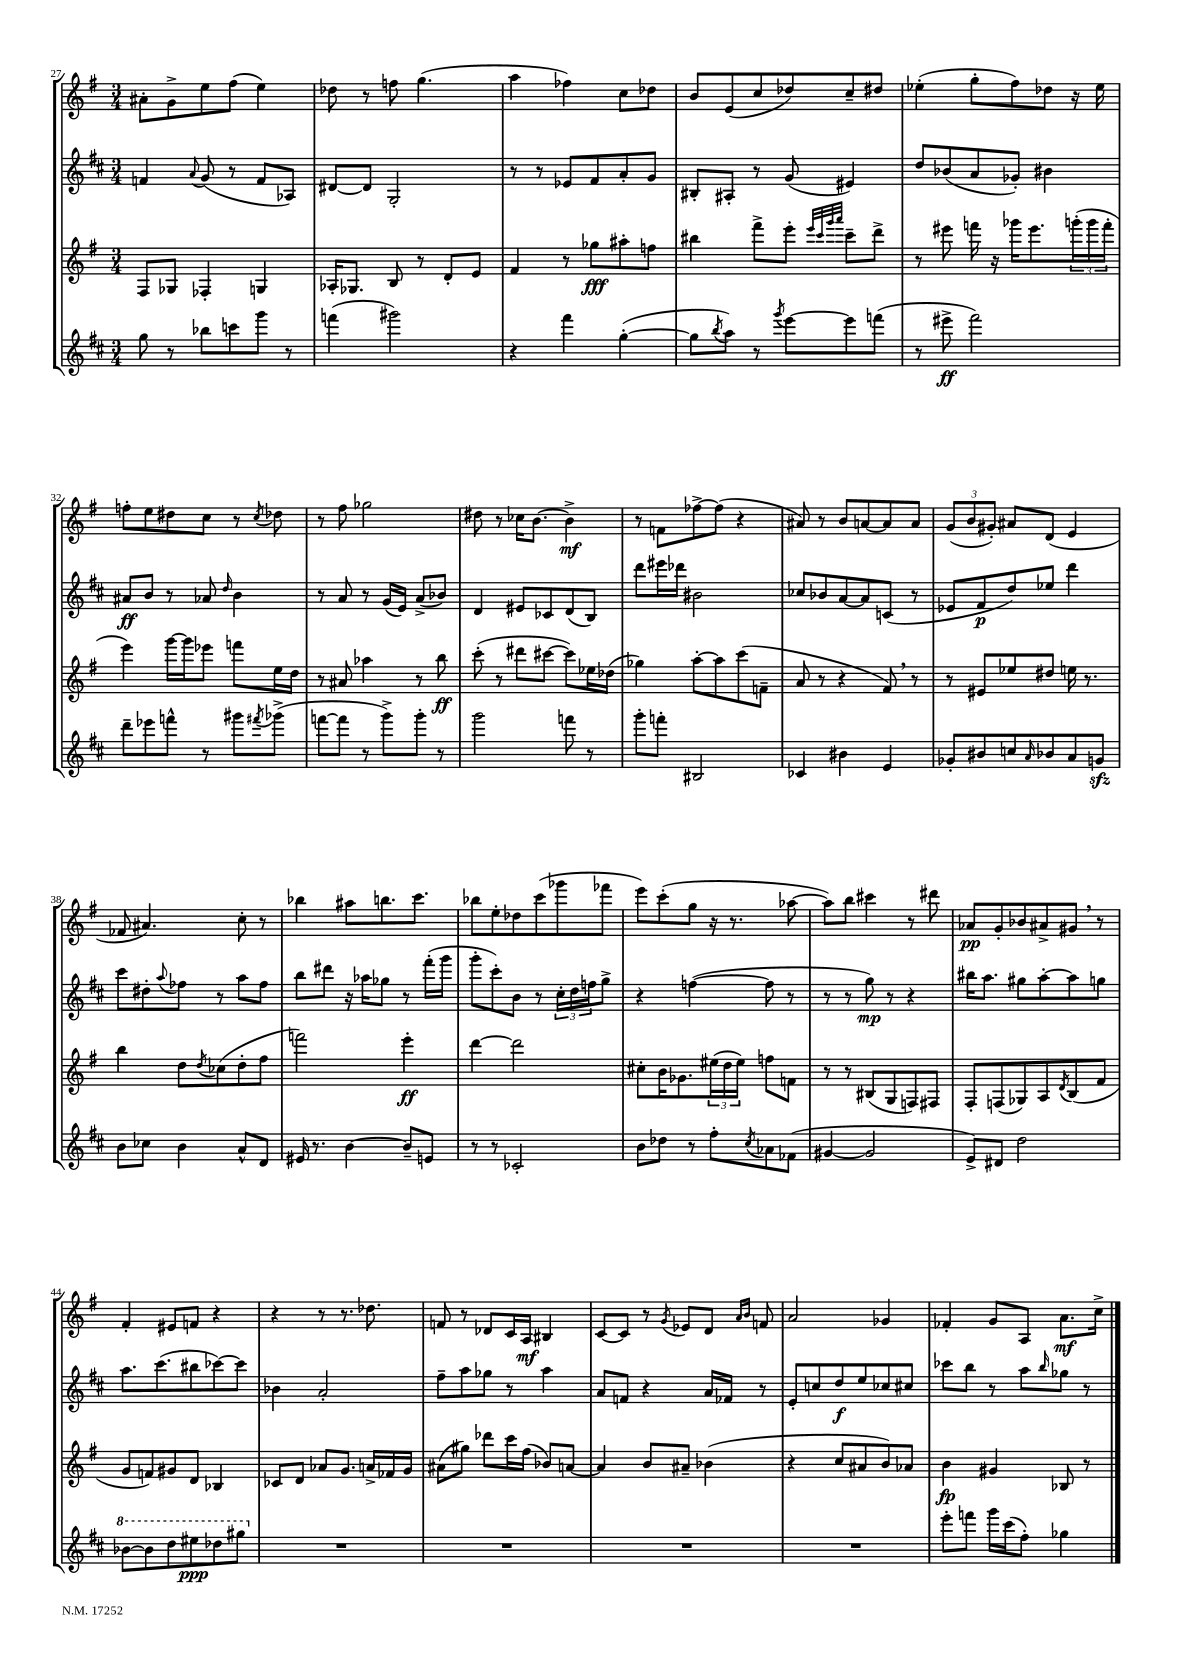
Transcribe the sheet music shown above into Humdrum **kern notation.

**kern	**kern	**kern	**kern
*staff4	*staff3	*staff2	*staff1
*clefG2	*clefG2	*clefG2	*clefG2
*k[f#c#]	*k[f#]	*k[f#c#]	*k[f#]
*M3/4	*M3/4	*M3/4	*M3/4
8gg\	8F#/L	4f/	8a#'\L
8r	8G-/J	.	8g^\
.	.	8qqa/	.
8bb-\L	4F-'/	(8g/	8ee\
8ccc\	.	8r	(8ff#\J
8ggg\J	4G/	8f/L	4ee\)
8r	.	8A-/J)	.
=	=	=	=
(4fff\	16A-'/LK	[8d#/L	8dd-\
.	8.G-/J	.	.
.	.	8d#/]J	8r
2ggg#\)	8B/	2G'/	8ff\
.	8r	.	(4.gg\
.	8d'/L	.	.
.	8e/J	.	.
=	=	=	=
4r	4f#/	8r	4aa\
.	.	8r	.
4fff#\	8r	8e-/L	4ff-\)
.	8gg-\L	8f#/	.
([4gg'\	8aa#'\	8a'/	8cc\L
.	8ff\J	8g/J	8dd-\J
=	=	=	=
8gg\]L	4bb#\	8B#'/L	8b/L
8qbb/	.	.	.
8aa\J)	.	8A#'/J	(8e/
8r	8fff#^\L	8r	8cc/
8qggg/	.	.	.
[8eee\L	8eee'\J	(8g/	8dd-/)
.	32qqeee/LLL	.	.
.	32qqccc/	.	.
.	32qqggg/	.	.
.	32qqaaa/JJJ	.	.
8eee\]	8ccc~\L	4e#/)	8cc~/
(8fff\J	8ddd^\J	.	8dd#/J
=	=	=	=
8r	8r	8dd/L	(4ee-'\
8eee#^\	8eee#\	(8b-/	.
2fff#\)	16fff\	8a/	8gg'\L
.	16r	.	.
.	16ggg-\LK	8g-'/J)	8ff#\)
.	8.eee#\	.	.
.	.	4b#\	8dd-\J
.	(24ggg'\L	.	16r
.	24ggg\	.	.
.	.	.	16ee-\
.	24fff'\JJ	.	.
=	=	=	=
8ddd~\L	4eee\)	8a#/L	8ff'\L
8eee-\	.	8b/J	8ee\
8fff^^\J	[16ggg\LL	8r	8dd#\
.	16ggg\]J	.	.
8r	8eee-\J	8a-/	8cc\J
.	.	16qqdd/	.
8ggg#\L	8fff\L	4b\	8r
8qfff#/	.	.	8qcc/
(8ggg-^\J	16ee\L	.	8dd-\
.	16dd\JJ	.	.
=	=	=	=
[8fff\L	8r	8r	8r
8fff\]J	8a#/	8a/	8ff#\
8r	4aa-\	8r	2gg-\
8ggg^\L)	.	(16g/LL	.
.	.	16e/JJ)	.
8ggg'\J	8r	(8a^/L	.
8r	8bb\	8b-/J)	.
=	=	=	=
2ggg\	(8ccc'\	4d/	8dd#\
.	8r	.	8r
.	8ddd#\L	8e#/L	16cc-\LK
.	.	.	[8.b\J
.	[8ccc#\J	8c-/	.
8fff\	8ccc#\]L)	(8d/	4b^\]
8r	16ee-\L	8B/J)	.
.	(16dd-\JJ	.	.
=	=	=	=
8ggg'\L	4gg-\)	8ddd\L	8r
8fff'\J	.	16eee#\L	8f\L
.	.	16ddd-\JJ	.
2B#/	[8aa'\L	2b#\	[8ff-^\
.	8aa\]	.	(8ff-\]J
.	(8ccc\	.	4r
.	8f~\J	.	.
=	=	=	=
4c-/	8a/	8cc-/L	8a#/)
.	8r	8b-/	8r
4b#\	4r	[8a/	8b/L
.	.	8a/]	[8a/
4e/	8f#/)	(8c/J	8a/]
.	8r	8r	8a/J
=	=	=	=
8g-'/L	8r	8e-/L	(12g/L
.	.	.	12b/
8b#/	8e#/L	8f#/	.
.	.	.	12g#'/J)
8cc/	8ee-/	8dd/)	8a#/L
16qqa/	.	.	.
8b-/	8dd#/J	8ee-/J	(8d/J
8a/	16ee\	4ddd\	4e/
.	8.r	.	.
8g/J	.	.	.
=	=	=	=
8b\L	4bb\	8ccc#\L	8f-/
8cc-\J	.	8dd#'\	4.a#/)
.	.	8qqaa/	.
4b\	8dd\L	8ff-\J	.
.	8qdd/	.	.
.	(8cc-\	8r	.
8a^^/L	8dd'\	8aa\L	8cc'\
8d/J	8ff#\J	8ff-\J	8r
=	=	=	=
16e#/	2fff\)	8bb\L	4bb-\
8.r	.	.	.
.	.	8ddd#\J	.
[4b\	.	16r	8aa#\L
.	.	16aa-\LK	.
.	.	8gg-\J	8.bb\
8b~/]L	4eee'\	8r	.
.	.	.	8.ccc\J
8e/J	.	(16fff#'\LL	.
.	.	16ggg\JJ	.
=	=	=	=
8r	[4ddd\	8ggg'\L	8bb-\L
8r	.	8ccc#'\)	8ee'\
2c-'/	2ddd\]	8b\J	8dd-\
.	.	8r	(8ccc\
.	.	24cc#'\LL	8ggg-\
.	.	24dd\	.
.	.	24ff\J	.
.	.	8gg^\J	8fff-\J
=	=	=	=
8b\L	8cc#'\L	4r	8eee\L)
8dd-\J	16b\K	.	(8ccc'\
.	8.g-\	.	.
8r	.	([4ff\	8gg\J
8ff#'\L	(24ee#\L	.	16r
.	24dd\	.	.
.	.	.	8.r
.	24ee#\JJ)	.	.
8qcc#/	.	.	.
8a-\	8ff\L	8ff\]	.
(8f-\J	8f\J	8r	[8aa-\
=	=	=	=
[4g#/	8r	8r	8aa-\]L)
.	8r	8r	8bb\J
2g#/]	(8B#/L	8gg\)	4ccc#\
.	8G/	8r	.
.	8F/)	4r	8r
.	8F#/J	.	8ddd#\
=	=	=	=
8e^/L)	8F#'/L	16bb#\LK	8a-/L
.	.	8.aa\J	.
8d#/J	(8F/	.	8g'/
2dd\	8G-/)	8gg#\L	8b-/
.	8A/	[8aa'\	8a#^/
.	8qd/	.	.
.	(8B/	8aa\]	8g#/J
.	8f#/J	8gg\J	8r
=	=	=	=
[8bb-\L	8g/L	8.aa\L	4f#'/
8bb-\]	8f/)	.	.
.	.	(8.ccc#\	.
8ddd\	8g#/	.	8e#/L
8eee#\	8d/J	8bb#\	8f/J
8ddd-\	4B-/	[8ccc-\)	4r
8ggg#\J	.	8ccc-\]J	.
=	=	=	=
2.r	8c-/L	4b-\	4r
.	8d/J	.	.
.	8a-/L	2a'/	8r
.	8.g/J	.	8.r
.	16a^/LL	.	8.dd-\
.	16f-/	.	.
.	16g/JJ	.	.
=	=	=	=
2.r	(8a#\L	8ff#~\L	8f/
.	8gg#\J)	8aa\	8r
.	8ddd-\L	8gg-\J	8d-/L
.	16ccc\L	8r	16c/L
.	(16ff#\JJ	.	16A/JJ
.	8b-/L)	4aa\	4B#/
.	[8a/J	.	.
=	=	=	=
2.r	4a/]	8a/L	[8c/L
.	.	8f/J	8c/]J
.	8b/L	4r	8r
.	.	.	8qg/
.	8a#~/J	.	8e-/L
.	(4b-\	16a/LL	8d/J
.	.	16f-/JJ	.
.	.	.	16qqa/LL
.	.	.	16qqb/JJ
.	.	8r	8f/
=	=	=	=
2.r	4r	8e'/L	2a/
.	.	8cc/	.
.	8cc/L	8dd/	.
.	8a#/	8ee/	.
.	8b/)	8cc-/	4g-/
.	8a-/J	8cc#/J	.
=	=	=	=
8eee'\L	4b\	8ccc-\L	4f-'/
8fff\J	.	8bb\J	.
16ggg\LL	4g#/	8r	8g/L
(16ccc#\J	.	.	.
8ff#'\J)	.	8aa\L	8A/J
.	.	16qqbb/	.
4gg-\	8B-/	8gg-\J	8.a\L
.	8r	8r	.
.	.	.	16cc^\Jk
==	==	==	==
*-	*-	*-	*-
